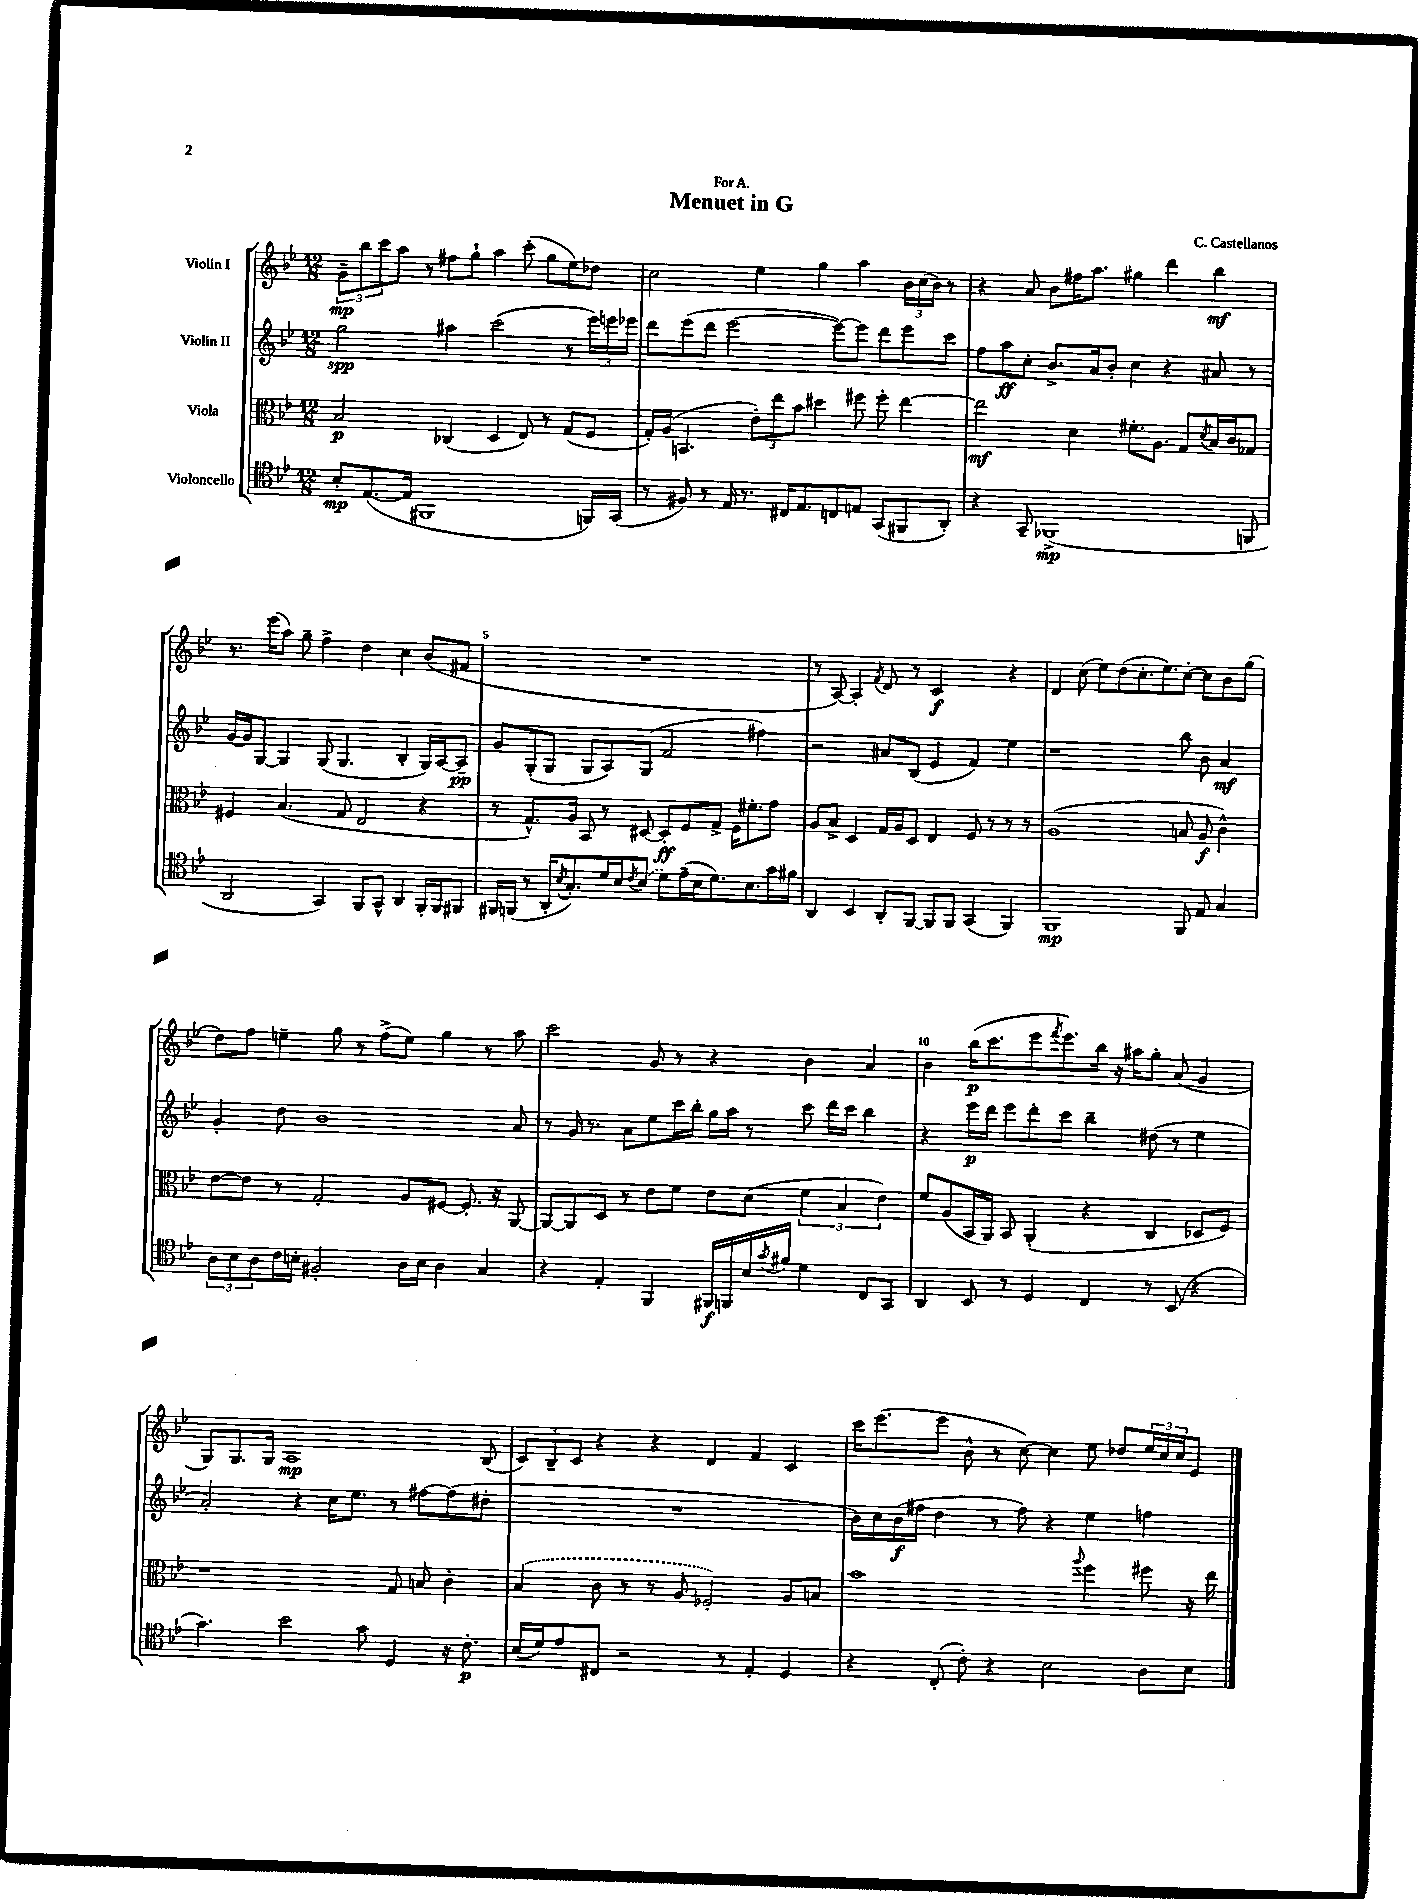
\header { title = "Menuet in G" composer = "C. Castellanos" dedication = "For A." }
<<
\new StaffGroup <<
\new Staff = "s0" \with { instrumentName = "Violin I" } {
    \clef treble \key bes \major \numericTimeSignature \time 12/8
    \tuplet 3/2 { g'8--\mp bes''8 c'''8 } a''8 r8 fis''8 g''8-! a''4 c'''8-.( g''8 ees''8) des''8 |
    c''2 ees''4 g''4 a''4 \tuplet 3/2 { bes'16 c''16( bes'16) } r8 |
    r4 a'8 bes'8 fis''16 a''8. gis''4 d'''4 bes''4\mf |
    r8. ees'''16( a''8) g''8-- f''4-> d''4 c''4 bes'8( fis'8 |
    R1. |
    r8 a8~) a4-. \acciaccatura { f'8 } d'8 r8 c'2\f r4 |
    d'4 c''8( ees''8) d''8( c''8.-. ees''8.) c''8~-. c''8 bes'8 g''8( |
    d''8) f''8 e''4-- g''8 r8 f''8->( e''8) g''4 r8 a''8 |
    c'''2 g'8 r8 r4 bes'4 a'4 |
    bes'4 bes''16\p( c'''8. ees'''8 \acciaccatura { f'''8 } ees'''8.) bes''16 r16 ais''16 g''8-. a'8( g'4 |
    g8) g8. g16 a1\mp bes8( |
    \tuplet 3/2 { c'8) bes8-- c'8 } r4 r4 d'4 f'4 c'4 |
    c'''16 ees'''8.( ees'''8 bes'8-^ r8 c''8~) c''4 ees''8 des''8 \tuplet 3/2 { ees''16 c''16 c''16 } ees'8 \bar "|." |
}
\new Staff = "s1" \with { instrumentName = "Violin II" } {
    \clef treble \key bes \major \numericTimeSignature \time 12/8
    g''2\spp ais''4 c'''2( r8 \tuplet 3/2 { ees'''16) e'''16 ees'''16 } |
    d'''8 ees'''8( d'''8 ees'''2~ ees'''8~) ees'''8 d'''8 ees'''8 c'''8 |
    f''8 a''8\ff c''8-. bes'8.-> a'16 bes'8-. c''4 r4 ais'8 r8 |
    g'16~ g'16 g8~ g4 g8( g4. bes4-. g16) a16~ a8--\pp |
    g'8 g8-.( g8 g8 a8) g8( f'2 fis''4) |
    r2 ais'8 bes8( ees'4 f'4) ees''4 |
    r1 bes''8 bes'8 a'4\mf |
    g'4-. d''8 bes'1 a'8 |
    r8 g'16 r8. a'8 ees''8 c'''16 bes''16-. g''16 a''16 r8 c'''8 d'''16 c'''16 bes''4 |
    r4 ees'''16\p d'''16 ees'''8 d'''8-. c'''8 bes''4-- dis''8( r8 ees''4 |
    a'2-.) r4 c''16 ees''8. r8 fis''8~ fis''8( dis''8-. |
    R1. |
    bes'16) c''16 bes'16\f( fis''16 d''4 r8 fis''8) r4 ees''4 f''4 \bar "|." |
}
\new Staff = "s2" \with { instrumentName = "Viola" } {
    \clef alto \key bes \major \numericTimeSignature \time 12/8
    bes2\p ces4( d4 ees8) r8 g8( f8 |
    g16-.) a16( b,4. \tuplet 3/2 { ees'8-.) ees''8 bes'8 } dis''4 fis''8 fis''8-. ees''4~ |
    ees''2\mf d'4 fis'8.-. a8. g8 \acciaccatura { d'8 } bes16 c'16 ges8 |
    fis4 bes4.( g8 ees2 r4 |
    r8 g8.-^) a16 bes,8 r8 dis8~ dis8-.\ff f8 g8-> f16 fis'8.-. g'8 |
    a8 bes8-> d4 g16 a16 d8 ees4 f8 r8 r8 r8 |
    a1( b8 a8\f c'4-^) |
    ees'8~ ees'8 r8 g2-. a8 fis8~ fis8.-. r16 a,8~ |
    a,8~ a,8 d8 r8 ees'8 f'8 ees'8 d'8( \tuplet 3/2 { f'4 bes4 ees'4) } |
    f'8 a8( bes,16 a,16) bes,8 a,4-.( r4 c4 des8 f8) |
    r1 g8 b8 c'4-. |
    \once \slurDashed bes4( c'8 r8 r8 a8 fes2-.) a8 b8 |
    bes'1 \appoggiatura { a''8 } f''4 fis''8 r16 ees''16 \bar "|." |
}
\new Staff = "s3" \with { instrumentName = "Violoncello" } {
    \clef tenor \key bes \major \numericTimeSignature \time 12/8
    bes8-.\mp ees8.~( ees16 fis,1 f,16) g,16( |
    r8 fis8) r8 ees16 r8. cis16 ees8. c8 e8 g,8( fis,8 a,8-.) |
    r4 g,8-- fes,1->\mp( f,8 |
    a,2 g,4) f,8 g,8-^ a,4 f,16-. f,16 fis,8 |
    fis,16 f,16( r8 a,16-. \acciaccatura { bes8 } g8.-.) d'16 bes16 \acciaccatura { c'8 } \once \slurDashed bes8( d'8) ees'16--( bes16 d'8.) bes8. g'16 fis'16 |
    a,4 bes,4 a,8-. f,8~ f,8 f,8 g,4( f,4) |
    f,1\mp f,8 ees8 g4 |
    \tuplet 3/2 { a8 bes8 a8 } c'16 b16-. fis2-. a16 b16 a4 g4 |
    r4 ees4-. f,4 fis,16\f f,16 bes16 \acciaccatura { g'8 } fis'16 d'4 c8 g,8 |
    a,4 bes,8 r8 d4 c4 r8 bes,8( r4 |
    g'4.) bes'2 g'8 d4 r16 c'8.-.\p |
    bes16( d'16) ees'8 cis8 r2 r8 ees4-. d4 |
    r4 c8-.( c'8-.) r4 bes2 a8 bes8 \bar "|." |
}
>>
>>
\layout { \context { \Score \override BarNumber.break-visibility = ##(#f #t #t) barNumberVisibility = #(every-nth-bar-number-visible 5) } }
